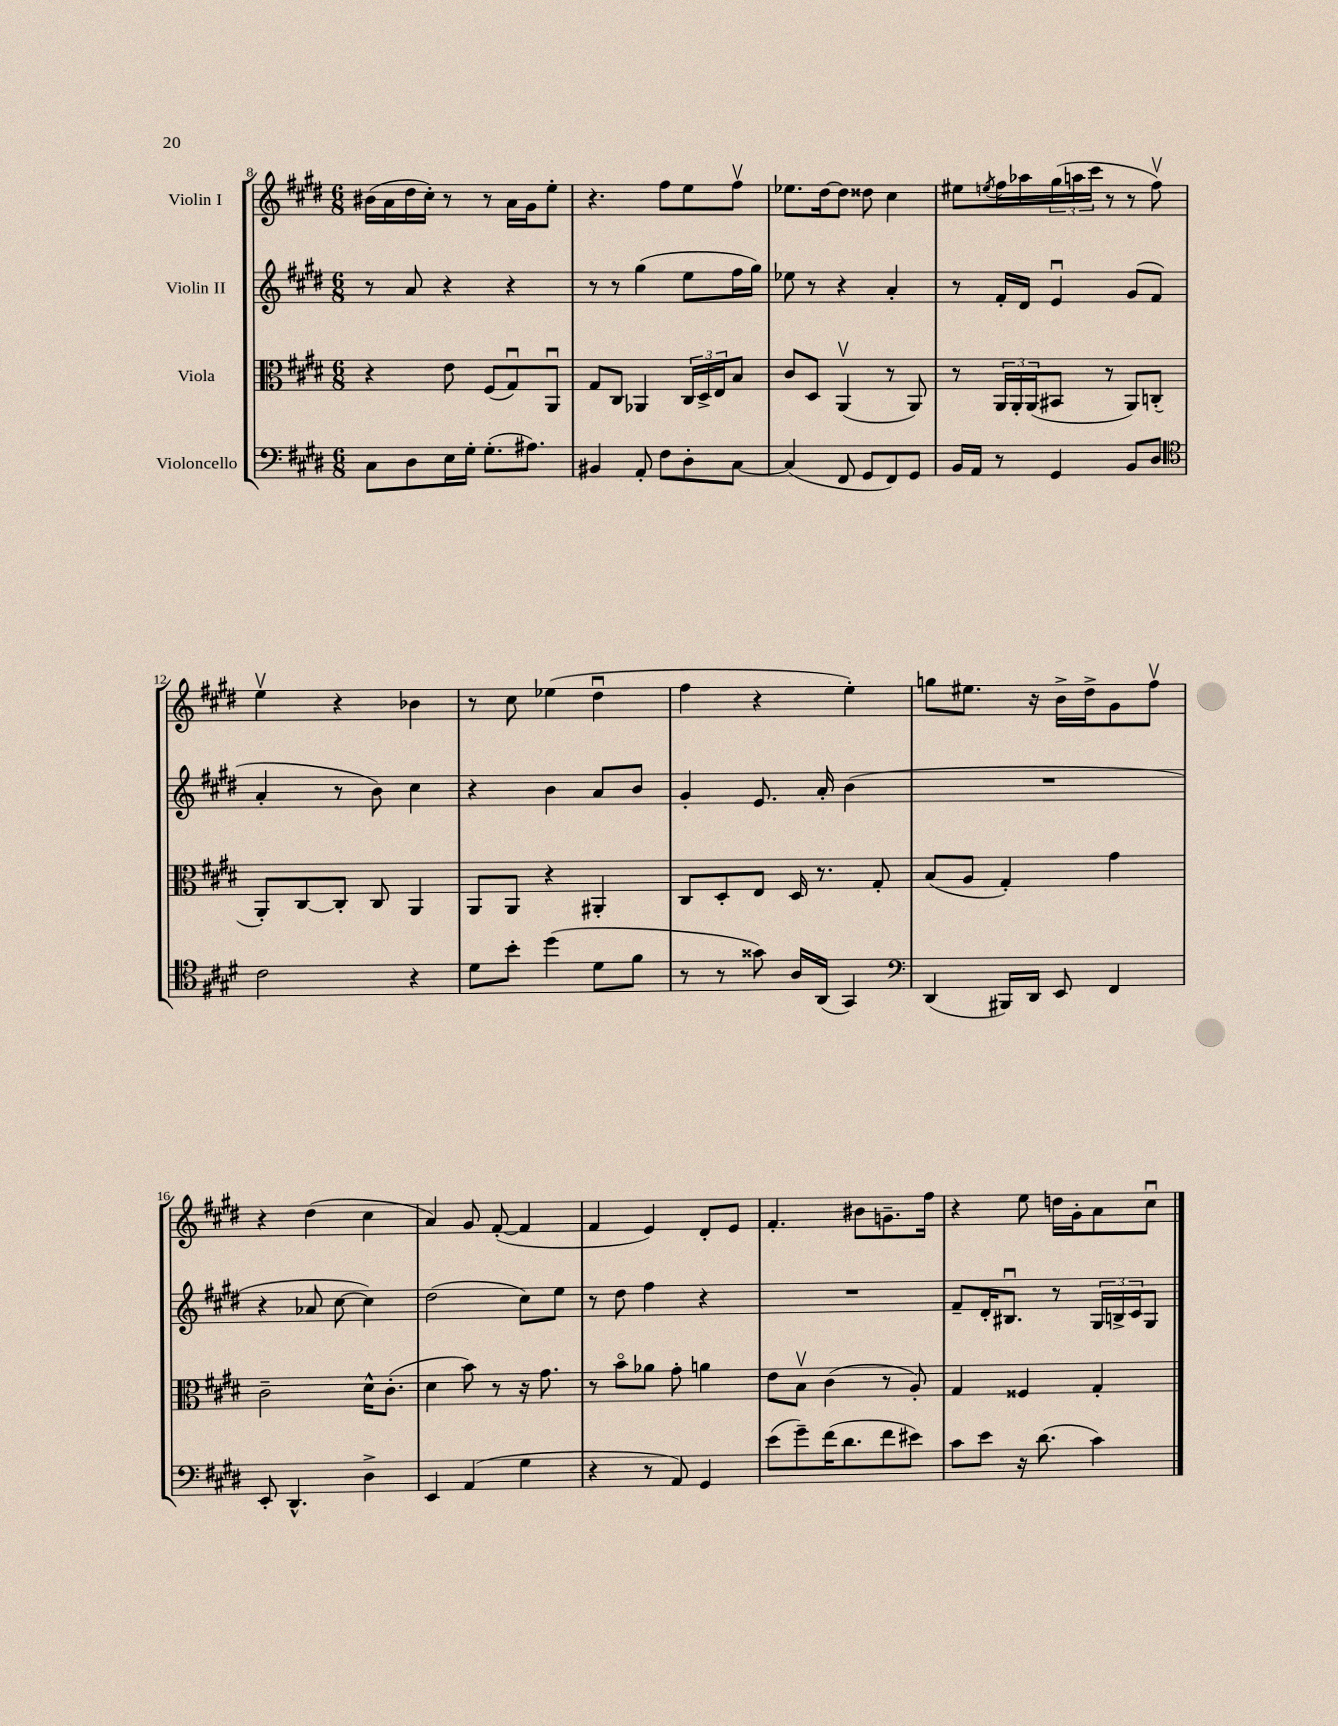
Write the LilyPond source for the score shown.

<<
\new StaffGroup <<
\new Staff = "s0" \with { instrumentName = "Violin I" } {
    \clef treble \key e \major \numericTimeSignature \time 6/8
    bis'16( a'16 dis''16 cis''16-.) r8 r8 a'16 gis'16 e''8-. |
    r4. fis''8 e''8 fis''8\upbow |
    ees''8. dis''16~ dis''8 disis''8 cis''4 |
    eis''8 \acciaccatura { e''8 } fis''16 aes''16 \tuplet 3/2 { gis''16( a''16 cis'''16 } r8 r8 fis''8\upbow) |
    e''4\upbow r4 bes'4 |
    r8 cis''8 ees''4( dis''4\downbow |
    fis''4 r4 e''4-.) |
    g''8 eis''8. r16 b'16-> dis''16-> gis'8 fis''8\upbow |
    r4 dis''4( cis''4 |
    a'4) gis'8 fis'8~-.( fis'4 |
    fis'4 e'4) dis'8-. e'8 |
    fis'4.-. bis'8 g'8.-- fis''16 |
    r4 e''8 d''16 gis'16-. a'8 cis''8\downbow \bar "|." |
}
\new Staff = "s1" \with { instrumentName = "Violin II" } {
    \clef treble \key e \major \numericTimeSignature \time 6/8
    r8 a'8 r4 r4 |
    r8 r8 gis''4( e''8 fis''16 gis''16) |
    ees''8 r8 r4 a'4-. |
    r8 fis'16-. dis'16 e'4\downbow gis'8( fis'8 |
    a'4-. r8 b'8) cis''4 |
    r4 b'4 a'8 b'8 |
    gis'4-. e'8. a'16-. b'4( |
    R2. |
    r4 aes'8 cis''8~ cis''4) |
    dis''2( cis''8) e''8 |
    r8 dis''8 fis''4 r4 |
    R2. |
    fis'8-- dis'16-. bis8.\downbow r8 \tuplet 3/2 { gis16 b16-> cis'16 } gis8 \bar "|." |
}
\new Staff = "s2" \with { instrumentName = "Viola" } {
    \clef alto \key e \major \numericTimeSignature \time 6/8
    r4 e'8 fis8( gis8\downbow) a,8\downbow |
    gis8 cis8 aes,4 \tuplet 3/2 { cis16 dis16-> e16 } b8 |
    cis'8 dis8 a,4\upbow( r8 a,8) |
    r8 \tuplet 3/2 { a,16 a,16-. a,16( } bis,8 r8 a,8) c8-.( |
    a,8-.) cis8~ cis8-. cis8 a,4 |
    a,8 a,8 r4 ais,4-. |
    cis8 dis8-. e8 dis16 r8. gis8-. |
    b8( a8 gis4-.) gis'4 |
    cis'2-- dis'16-^ cis'8.-.( |
    dis'4 b'8) r8 r16 gis'8. |
    r8 b'8\flageolet aes'8 gis'8-. a'4 |
    e'8 b8\upbow cis'4( r8 a8-.) |
    gis4 fisis4 gis4-. \bar "|." |
}
\new Staff = "s3" \with { instrumentName = "Violoncello" } {
    \clef bass \key e \major \numericTimeSignature \time 6/8
    cis8 dis8 e16 gis16-. gis8.-.( ais8.) |
    bis,4 a,8-. fis8 dis8-. cis8~ |
    cis4( fis,8 gis,8 fis,8) gis,8 |
    b,16 a,16 r8 gis,4 b,8 dis8 |
    \clef tenor cis'2 r4 |
    dis'8 b'8-. dis''4( dis'8 fis'8 |
    r8 r8 gisis'8) a16 a,16( gis,4) |
    \clef bass dis,4( bis,,16) dis,16 e,8 fis,4 |
    e,8-. dis,4.-^ dis4-> |
    e,4 a,4( gis4 |
    r4 r8 a,8) gis,4 |
    e'8( gis'8--) fis'16( dis'8. fis'8 eis'8) |
    cis'8 e'8 r16 dis'8.( cis'4) \bar "|." |
}
>>
>>
\layout { \context { \Score currentBarNumber = #8 } }
